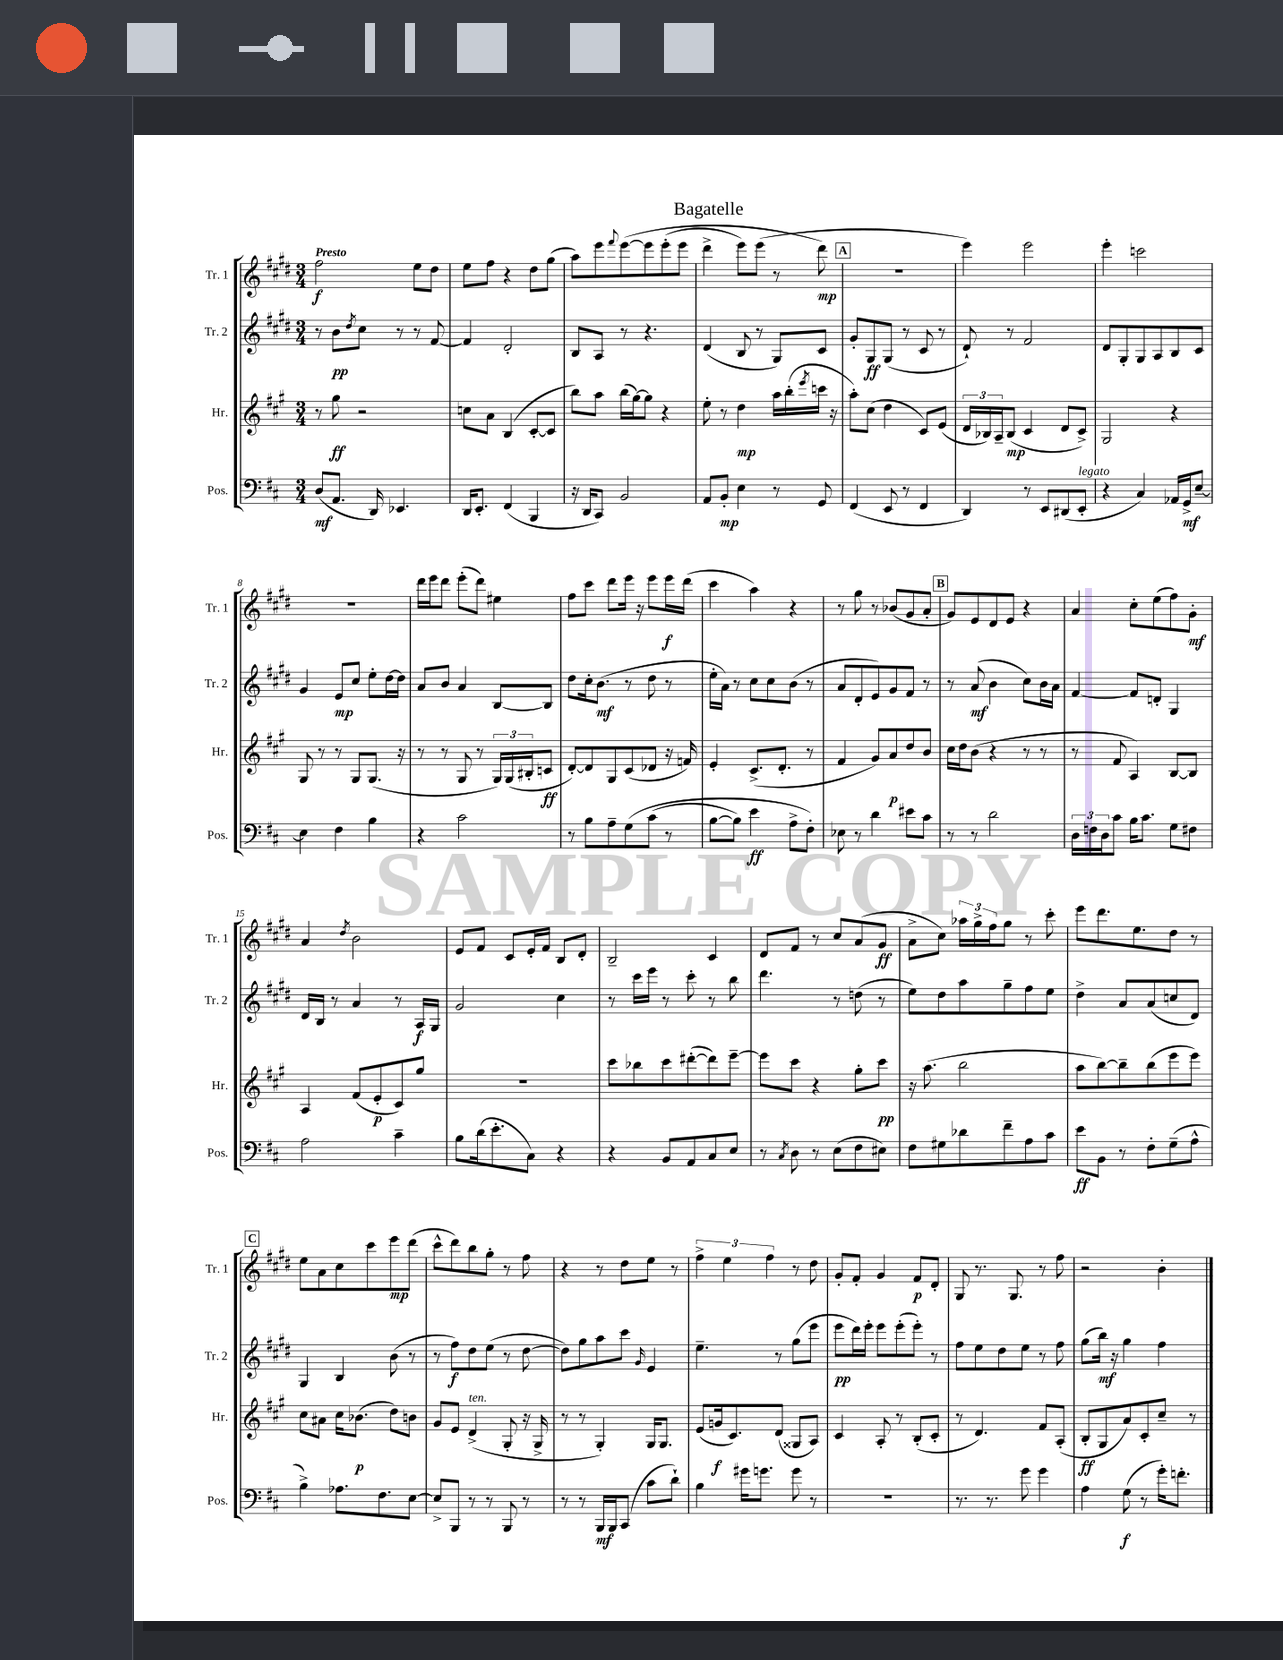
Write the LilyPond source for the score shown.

\header { title = "Bagatelle" }
<<
\new StaffGroup <<
\new Staff = "s0" \with { instrumentName = "Tr. 1" shortInstrumentName = "Tr. 1" } {
    \clef treble \key e \major \numericTimeSignature \time 3/4 \tempo "Presto"
    fis''2\f e''8 dis''8 |
    e''8 fis''8 r4 dis''8 gis''8( |
    a''8) e'''8 \appoggiatura { fis'''8 } e'''8~\( e'''8 e'''8-.( e'''8 |
    dis'''4-> e'''8) e'''8( r8 dis'''8\mp\) |
    \mark \markup { \box "A" } R2. |
    e'''4) e'''2 |
    e'''4-. c'''2 |
    R2. |
    dis'''16 e'''16 dis'''8 e'''8-.( dis'''8) eis''4 |
    fis''8 cis'''8 dis'''8 e'''16 r16 e'''8 e'''16\f dis'''16( |
    cis'''4 a''4) r4 |
    r8 gis''8 r8 bes'8( gis'8 a'8-. |
    \mark \markup { \box "B" } gis'8) e'8 dis'8 e'8 r4 |
    a'4 cis''8-. e''8( fis''8) gis'8-.\mf |
    a'4 \acciaccatura { dis''8 } b'2 |
    e'8 fis'8 cis'8 e'16-. fis'16 b8 dis'8-. |
    b2-- cis'4 |
    dis'8 fis'8 r8 cis''8 a'8( gis'8\ff |
    a'8-> cis''8) \tuplet 3/2 { aes''16 gis''16-> fis''16 } gis''8 r8 cis'''8-. |
    e'''8 dis'''8. e''8. dis''8 r8 |
    \mark \markup { \box "C" } e''8 a'8 cis''8 cis'''8 e'''8\mp dis'''8( |
    cis'''8-^ dis'''8) b''8 gis''8-. r8 fis''8 |
    r4 r8 dis''8 e''8 r8 |
    \tuplet 3/2 { fis''4-> e''4 fis''4 } r8 dis''8 |
    gis'8-. fis'8-. gis'4 fis'8\p dis'8-. |
    gis8 r8. gis8. r8 fis''8 |
    r2 b'4-. \bar "|." |
}
\new Staff = "s1" \with { instrumentName = "Tr. 2" shortInstrumentName = "Tr. 2" } {
    \clef treble \key e \major \numericTimeSignature \time 3/4
    r8 b'8\pp \acciaccatura { dis''8 } cis''8 r8 r8 fis'8~ |
    fis'4 dis'2-. |
    b8 a8 r8 r4. |
    dis'4( b8 r8 gis8) cis'8 |
    \mark \markup { \box "A" } gis'8-. gis8\ff gis8( r8 cis'8 r8 |
    dis'8-!) r8 fis'2 |
    dis'8 gis8-. gis8 a8 b8 cis'8 |
    gis'4 e'8\mp cis''8 e''8-. dis''16~ dis''16 |
    a'8 b'8 a'4 b8~ b8 |
    dis''8 cis''16-. b'8.\mf( r8 dis''8 r8 |
    e''16-. a'16) r8 cis''8 cis''8 b'8( r8 |
    a'8 dis'8-. e'8) gis'8 fis'8 r8 |
    \mark \markup { \box "B" } r8 a'8\mf( b'4 cis''8) b'16 a'16 |
    fis'4~ fis'8 d'8-. gis4 |
    dis'16 b16 r8 a'4 r8 a16\f gis16 |
    gis'2 cis''4 |
    r8 cis'''16 e'''16 r8 cis'''8-. r8 b''8 |
    dis'''4. r8 d''8( r8 |
    e''8) dis''8 a''8 gis''8-- fis''8 e''8 |
    dis''4-> a'8 a'8( c''8 dis'8) |
    \mark \markup { \box "C" } gis4 b4 b'8( r8 |
    r8 fis''8\f) dis''8 e''8( r8 dis''8~ |
    dis''8) gis''8 a''8 cis'''8 \grace { gis'16 } e'4 |
    e''4.-- r8 gis''8( e'''8 |
    e'''8\pp dis'''16) e'''16-. e'''8 e'''8-.( e'''8-.) r8 |
    fis''8 e''8 dis''8 e''8 r8 fis''8 |
    gis''8( b''16\mf) r16 gis''4 fis''4 \bar "|." |
}
\new Staff = "s2" \with { instrumentName = "Hr." shortInstrumentName = "Hr." } {
    \clef treble \key a \major \numericTimeSignature \time 3/4
    r8 gis''8\ff r2 |
    c''8 a'8 b4( cis'8~-. cis'8 |
    b''8) a''8 b''16( gis''16~) gis''8 r4 |
    e''8-. r8 d''4\mp a''16 b''16-.( \acciaccatura { e'''8 } c'''16 r16 |
    \mark \markup { \box "A" } a''8-.) cis''8( d''4 cis'8) e'8( |
    \tuplet 3/2 { d'16 bes16) a16-- } bes8\mp( cis'4 d'8 cis'8->) |
    gis2 r4 |
    gis8 r8 r8 gis8 gis8.( r16 |
    r8 r8 gis8 r8 \tuplet 3/2 { gis16) gis16( bis16-. } c'8\ff |
    d'8~-.) d'8 gis8 cis'8( des'8 r16 f'16) |
    e'4-. cis'8.->( d'8.-. r8 |
    fis'4 gis'8) a'8\p d''8 b'8 |
    \mark \markup { \box "B" } cis''16 d''16 b'8( r4 r8 r8 |
    r8 fis'8 a4) b8~ b8 |
    a4 fis'8( e'8-.\p cis'8) gis''8 |
    R2. |
    cis'''8 bes''8 cis'''8 dis'''8~-.( dis'''8) e'''8~-- |
    e'''8 cis'''8 r4 gis''8-. cis'''8\pp |
    r16 a''8.( b''2 |
    a''8 b''8~) b''8-- b''8( e'''8 e'''8) |
    \mark \markup { \box "C" } cis''8 ais'8 cis''16 bes'8.\p( d''8) b'8 |
    gis'8 e'8 d'4->^\markup { \italic "ten." }( gis8-. r16 gis16-> |
    r8 r8 gis4-.) gis16 gis8. |
    e'8( g'16\f cis'8.) d'8( gisis8 a8) |
    cis'4 a8-. r8 b8-.( cis'8-. |
    r8 d'4.) fis'8 a8-.( |
    b8-.\ff gis8 a'8) cis'8-. cis''8-- r8 \bar "|." |
}
\new Staff = "s3" \with { instrumentName = "Pos." shortInstrumentName = "Pos." } {
    \clef bass \key d \major \numericTimeSignature \time 3/4
    d8\mf( a,8. d,16) ees,4. |
    d,16 e,8.-. fis,4( b,,4 |
    r16 d,16 cis,8) b,2 |
    a,8 b,8-.\mp e4 r8 g,8 |
    \mark \markup { \box "A" } fis,4( e,8 r8 fis,4 |
    d,4) r8 e,8 dis,8( e,8-.^\markup { \italic "legato" } |
    r4 cis4) aes,16 g,16->\mf e8~-- |
    e4 fis4 b4 |
    r4 cis'2 |
    r8 b8 a8-- g8\( cis'8( r8 |
    b8~ b8) e'4\ff a8-> fis8-.\) |
    ees8 r8 d'4 eis'8 cis'8 |
    \mark \markup { \box "B" } r8 r8 d'2 |
    \tuplet 3/2 { d16 f16 d16 } cis'8 b16 cis'8. g8 fis8 |
    a2 cis'4-- |
    b8 d'16( e'8.-. cis8) r4 |
    r4 b,8 a,8 cis8 e8 |
    r8 \acciaccatura { cis8 } d8 r8 e8( fis8 eis8) |
    fis8 gis8 des'8 fis'8-- a8 cis'8 |
    e'8\ff b,8 r8 fis8-. g8--( a8-^ |
    \mark \markup { \box "C" } b4->) aes8. fis8. e8~ |
    e8-> b,,8 r8 r8 b,,8 r8 |
    r8 r8 b,,16\mf b,,16 cis,8( cis'8 d'8-!) |
    b4 gis'16 g'8. g'8 r8 |
    R2. |
    r8. r8. g'8 g'4 |
    a4 g8\f( r8 g'16-.) f'8.-. \bar "|." |
}
>>
>>
